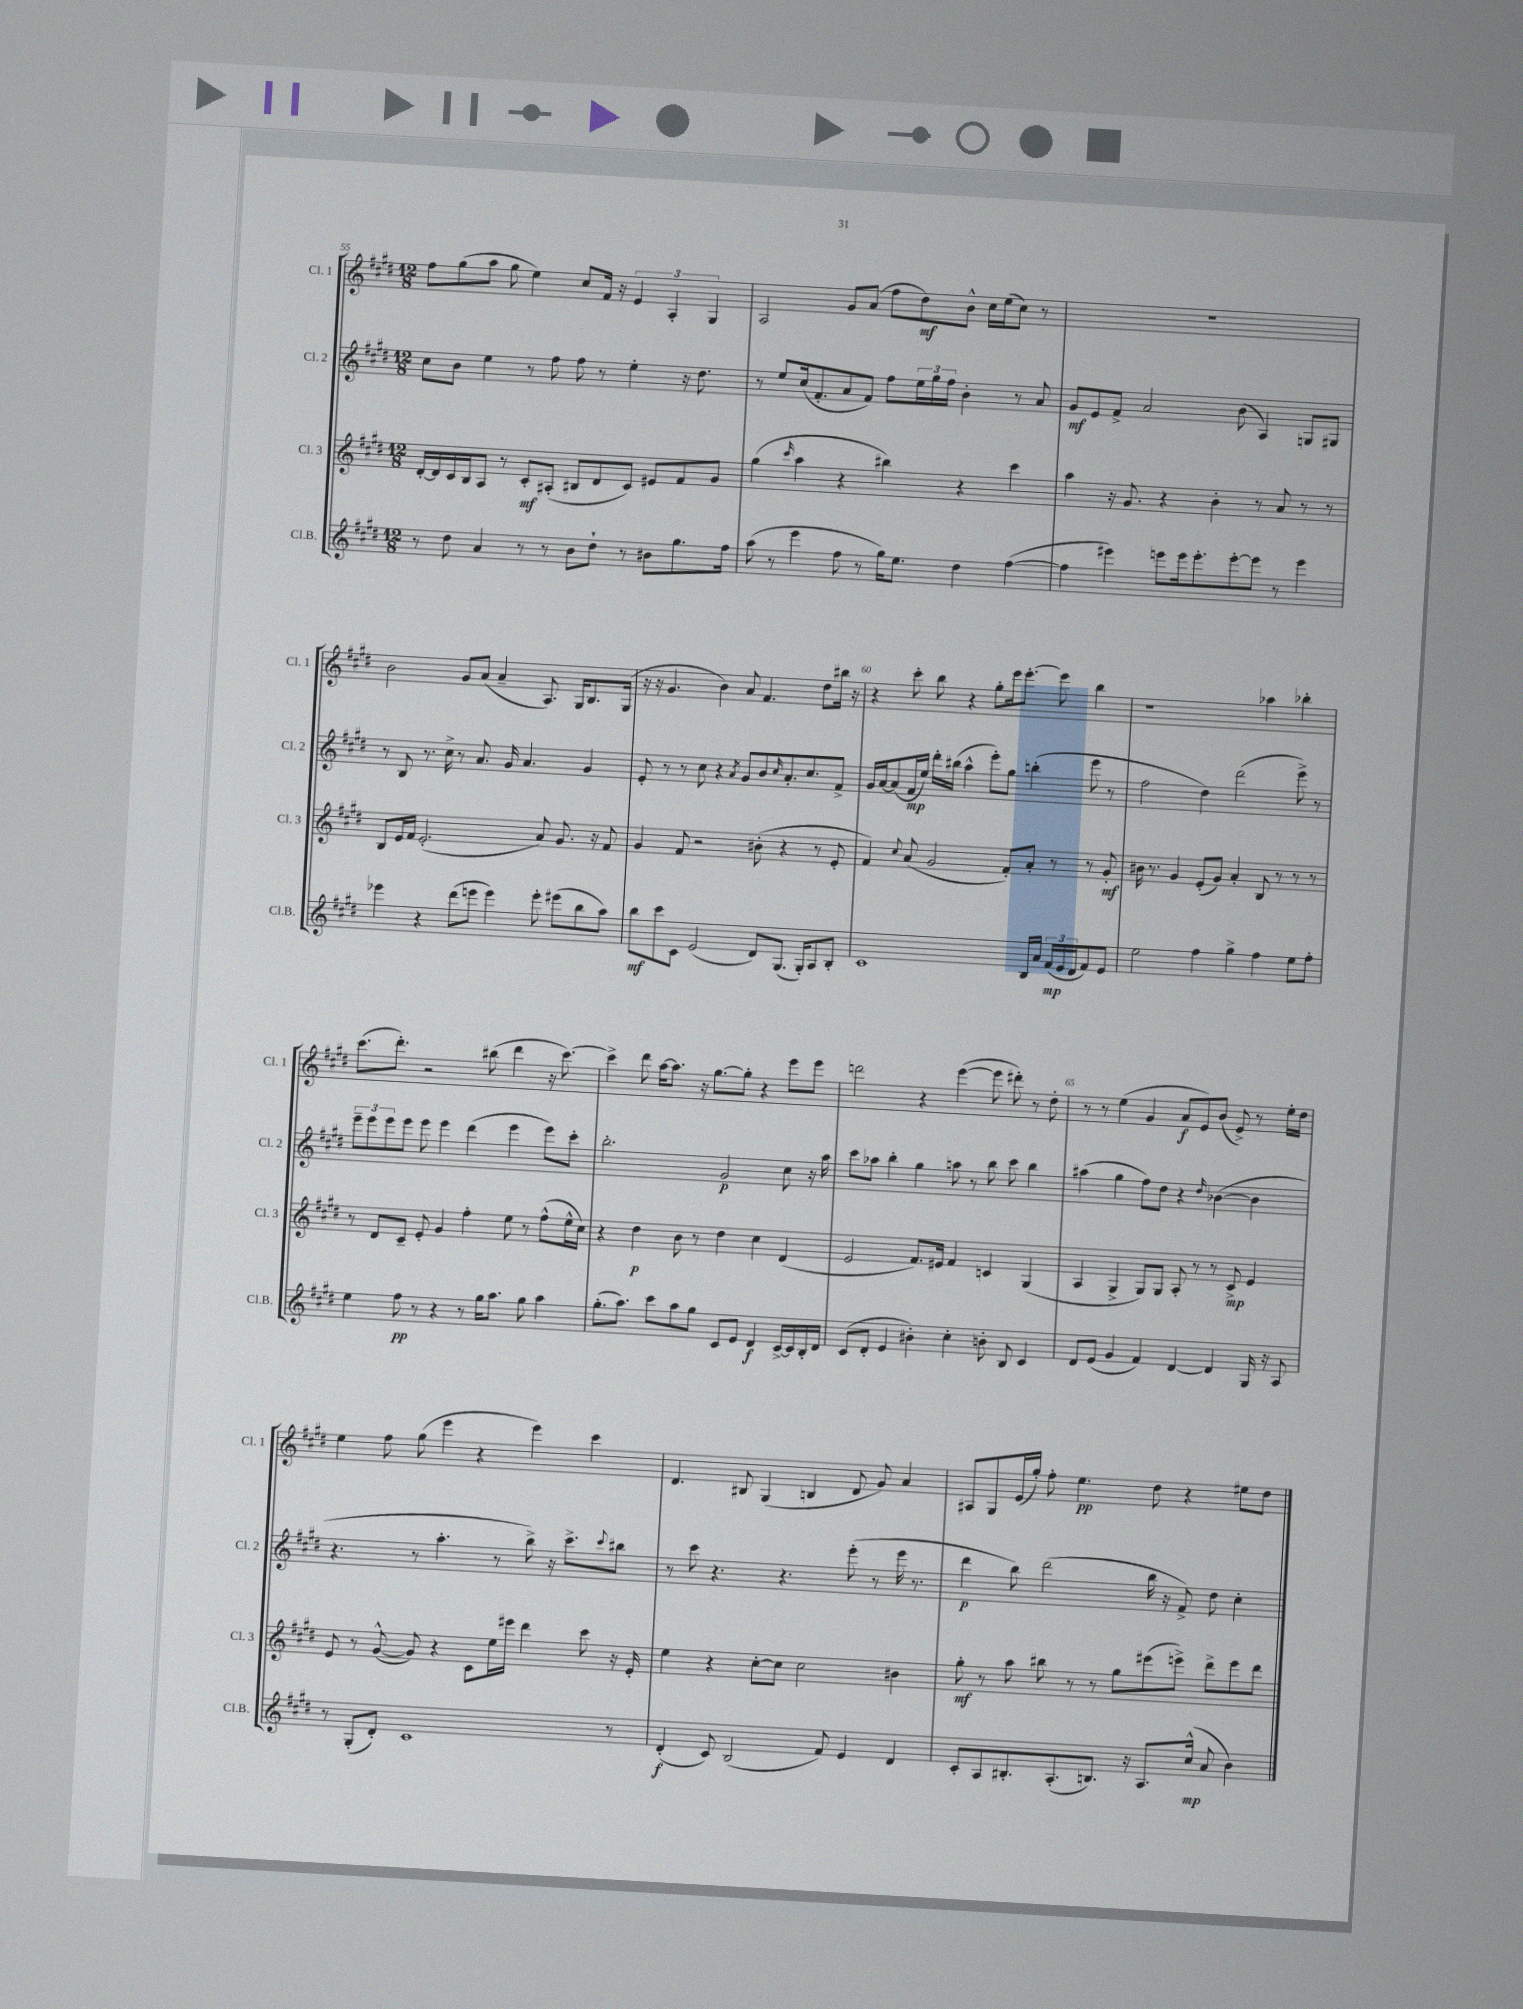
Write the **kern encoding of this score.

**kern	**kern	**kern	**kern
*staff4	*staff3	*staff2	*staff1
*clefG2	*clefG2	*clefG2	*clefG2
*k[f#c#g#d#]	*k[f#c#g#d#]	*k[f#c#g#d#]	*k[f#c#g#d#]
*M12/8	*M12/8	*M12/8	*M12/8
8r	[16d#'	8cc#	8ff#
.	16d#]	.	.
8dd#	16c#	8b	(8gg#
.	16B	.	.
4a	8A	4ee	8aa
.	8r	.	8gg#
8r	8c#'	8r	4ee)
8r	(8A#'	8ff#	.
8b	8B#	8ff#	8cc#
8dd#`	8d#	8r	16f#
.	.	.	16r
8r	8c#)	4ee'	6e
8b#	8e#	.	.
.	.	.	6A'
8.gg#	8f#	16r	.
.	.	8.dd#	.
.	.	.	6G#
.	8g#	.	.
16ff#	.	.	.
=	=	=	=
(8aa	(4gg#	8r	2A
8r	.	8ee	.
.	16qqccc#	.	.
4eee	4aa	(16cc#	.
.	.	8.f#'	.
8ff#	4r	8a	8g#
8r	.	8f#)	(8a
16gg#)	4bb#)	8ff#	8ff#
8.ee	.	.	.
.	.	24ee	8dd#)
.	.	24gg#	.
.	.	24ff#	.
4dd#	4r	4b'	8b^^
.	.	.	16cc#
.	.	.	(16ee
([4ff#	4ccc#	8r	8cc#)
.	.	8a	8r
=	=	=	=
4ff#]	4aa	8g#	1.r
.	.	8e	.
4eee#)	16r	8f#^	.
.	8.g#	.	.
.	.	2a	.
8eee	4r	.	.
16eee	.	.	.
8.eee'	.	.	.
.	4b'	.	.
[8eee'	.	(8b	.
8eee]	8r	4A)	.
8r	8a	.	.
4eee	8r	8G	.
.	8r	8G#	.
=	=	=	=
4eee-	8B	8r	2b
.	16e	8B	.
.	16f#	.	.
4r	(2.e'	8.r	.
.	.	16cc#^	.
(8ddd#	.	8r	8g#
8eee	.	8.a	(8a
4eee)	.	.	4a~
.	.	16g#	.
.	.	4.a	.
8eee'	8a)	.	8.A)
(8eee#	8.g#	.	.
.	.	.	16G#
8bb	.	4g#	8.B
.	16r	.	.
8aa)	8f#	.	.
.	.	.	(16G#
=	=	=	=
8bb	4g#	8e'	16r
.	.	.	16r
8ccc#	.	8r	4.g#
8c#	8f#	8r	.
(2e	2r	8cc#	.
.	.	4r	4b)
.	.	8qa	.
.	.	8g#	8a
8d#)	(8b#'	8b	4.f#
.	.	16qqcc#	.
(8.G#	4r	8.a'	.
16G#')	.	8.cc#	.
8A	8r	.	8dd#
8B'	8e'	8f#^	16bb#
.	.	.	16r
=	=	=	=
1c#	4f#)	16g#	4r
.	.	[16a	.
.	.	(8a]	.
.	8qqcc#	.	.
.	(8a	16f#	8ccc#'
.	.	16ee)	.
.	2g#	16ddd#'	8bb
.	.	(16bb#	.
.	.	4aa^^	4r
.	.	8eee')	8gg#'
.	8f#')	8gg#	16eee
.	.	.	[8.eee'
16B	8a'	(4bb'	.
16a	.	.	.
(24f#	8r	.	8eee]
24e	.	.	.
24d#	.	.	.
8f#)	8r	8eee	4bb
8e	8g#'	8r	.
=	=	=	=
2ee	16b#	2ff#	1r
.	8.r	.	.
.	4g#	.	.
4ff#	(8e'	4dd#)	.
.	8g#)	.	.
4gg#^	4a'	(2ddd#	.
4ff#	8B	.	4aa-
.	8r	.	.
8ee	8r	8eee^)	4bb-'
8ff#'	8r	8r	.
=	=	=	=
4ee	8r	12eee~	(8.ccc#
.	.	12eee	.
.	8d#	.	.
.	.	12eee	.
.	.	.	8.ddd#')
8ff#	8c#~	8eee	.
8r	8e'	8eee	2r
4r	4g#	4eee	.
8r	4ff#'	(4ddd#	.
16gg#	.	.	(8bb#
8.aa	.	.	.
.	8ee	4eee	4ddd#
8gg#	8r	.	.
4aa	(8ff#^^	8eee)	16r
.	.	.	[8.ccc#)
.	16ee^^	8ccc#'	.
.	16cc#)	.	.
=	=	=	=
(8.gg#'	4r	2.bb'	4ccc#^]
8.aa)	.	.	.
.	4dd#	.	8ddd#
8ccc#	.	.	[16aa
.	.	.	8.aa]
8aa	8b	.	.
8gg#	8r	.	16r
.	.	.	[8.gg#
8c#	4dd#	2g#	.
8e	.	.	8gg#']
4d#	4cc#	.	4r
[16c#^	(4d#	8cc#	8eee
16c#]	.	.	.
16B'	.	16r	8eee
16d#	.	16aa	.
=	=	=	=
(8c#	2e	8ccc#	2ddd
8d#'	.	8aa-	.
4e	.	4bb'	.
4b#')	8.f#)	4gg#	4r
.	16e#	.	.
4cc#'	4f#	8aa	([4eee
.	.	8r	.
8b'	4c	8bb	8eee]
8B	.	8ccc#	8ddd#')
4c#	(4G#	4bb	8r
.	.	.	8dd#'
=	=	=	=
8d#	4A	(4aa#	8r
(8e	.	.	8r
4g#	4G#^	4gg#	(4ee
4f#)	8G#)	8ff#)	4g#
.	8G#	8dd#	.
[4d#	8A'	4r	8a
.	8r	.	8e)
.	.	16qqdd#	.
4d#]	8r	([4b-	(8b
.	8c#^	.	8e^)
16G#	4e	4b-]	8r
16r	.	.	.
8A	.	.	16ee'
.	.	.	16dd#
=	=	=	=
8r	8e	4.r	4ee
(8G#'	8r	.	.
8d#')	([8g#^^	.	8ff#
1c#	8g#])	8r	(8gg#
.	4r	4.aa'	4eee
.	8c#	.	4r
.	16ee	8r	.
.	16eee#	.	.
.	4ddd#	8bb^)	4eee)
.	.	16r	.
.	.	8.ccc#^	.
.	8ccc#	.	4ccc#
.	.	8qqccc#	.
8r	16r	8bb#	.
.	16e'	.	.
=	=	=	=
(4d#'	4ee	8r	4.d#
.	.	8ccc#	.
8c#)	4r	4.r	.
(2B	.	.	8B#
.	[8cc#'	.	(4G#
.	8cc#]	4.r	.
.	2cc#	.	4B
8f#)	.	.	.
4e	.	(8eee'	8d#
.	.	8r	8g#)
4d#	4b#	16eee	4a
.	.	8.r	.
=	=	=	=
8c#'	8gg#'	4ddd#	8A#
8A	8r	.	8G#
8.B#'	8aa	8bb)	(16e
.	.	.	16gg#')
.	8bb#	(2ddd#	8ff#'
(8.A'	.	.	.
.	8r	.	4.ee
8.B)	8r	.	.
.	8gg#	.	.
16r	.	.	.
8.A	(8eee#	16bb	8dd#
.	.	16r	.
.	8eee^)	8f#^)	4r
(16cc#^^	.	.	.
8a	8ddd#^	8dd#	.
4b)	8eee	4cc#'	8ee#
.	8ddd#	.	8dd#
==	==	==	==
*-	*-	*-	*-
